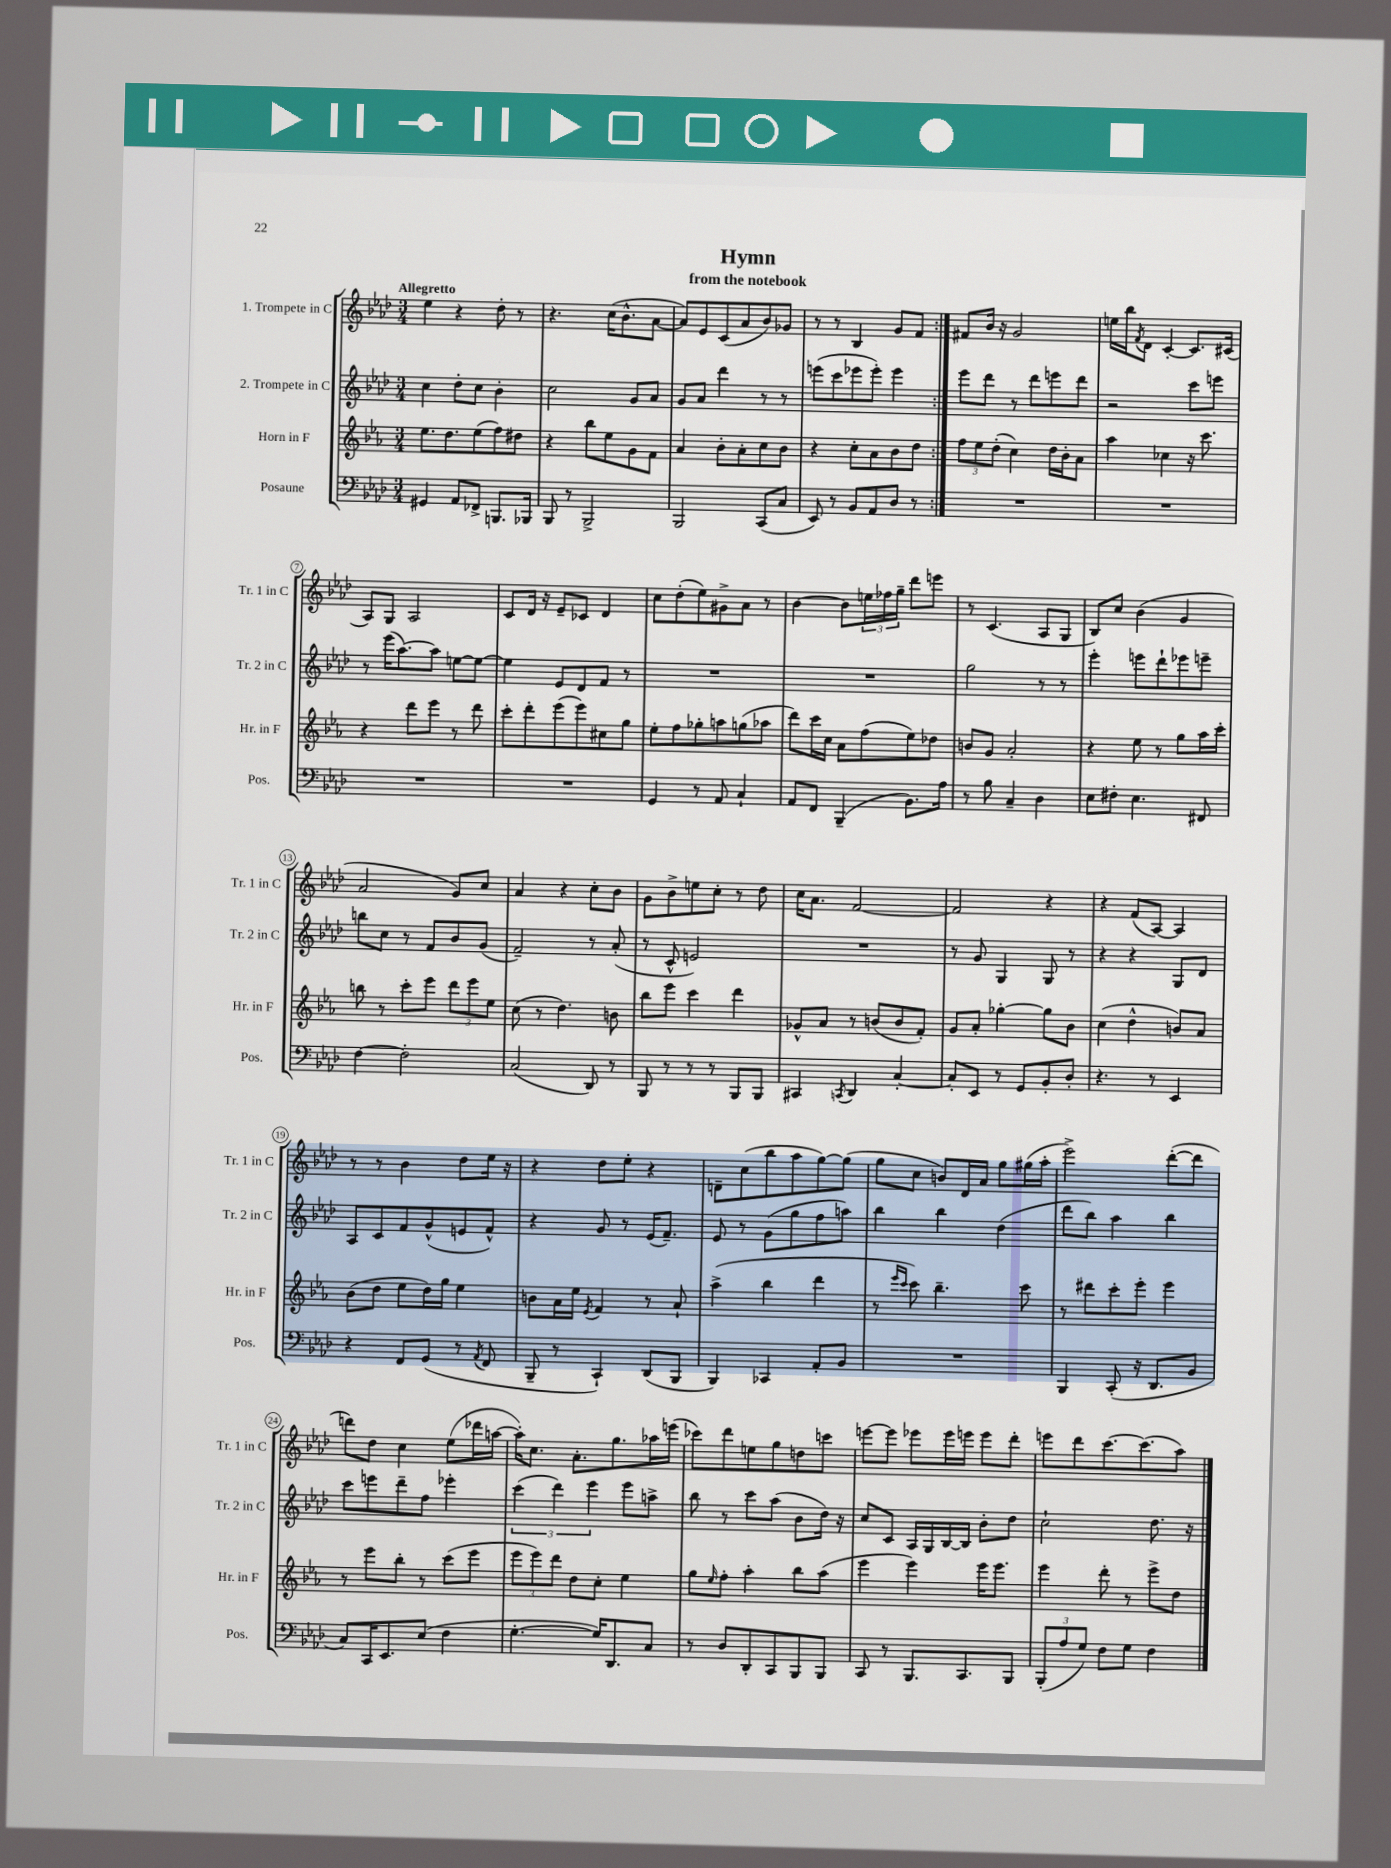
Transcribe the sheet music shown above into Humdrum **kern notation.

**kern	**kern	**kern	**kern
*part4	*part3	*part2	*part1
*staff4	*staff3	*staff2	*staff1
*I"Posaune	*I"Horn in F	*I"2. Trompete in C	*I"1. Trompete in C
*I'Pos.	*I'Hr. in F	*I'Tr. 2 in C	*I'Tr. 1 in C
*clefF4	*clefG2	*clefG2	*clefG2
*k[b-e-a-d-]	*k[b-e-a-]	*k[b-e-a-d-]	*k[b-e-a-d-]
*M3/4	*M3/4	*M3/4	*M3/4
=1	=1	=1	=1
!	!	!	!LO:TX:a:B:t=Allegretto
4GG#X/	8.ee-\L	4cc\	4ee-\
.	8.dd\	.	.
8AA-/L	.	8dd-'\L	4r
8FF-X^/J	(8ee-\	8cc\J	.
8.BBBn/L	8ff\)	4b-'\	8dd-'\
.	8dd#X\J	.	8r
16BBB-X/Jk	.	.	.
=2	=2	=2	=2
8BBB-/	4r	2cc\	4.r
8r	.	.	.
2BBB-^/	8bb-\L	.	.
.	8ee-\	.	(16cc\KL
.	.	.	8.b-^^\
.	8g\	8g/L	.
.	8f\J	8a-/J	[8a-\J
=3	=3	=3	=3
2BBB-/	4a-/	8g/L	8a-/L])
.	.	8a-/J	8e-/
.	8b-'\L	4ddd-\	(8c/
.	8a-'\	.	8a-/
(8CC/L	8cc\	8r	8b-/)
8C/J	8b-\J	8r	8g-X/J
=4	=4	=4	=4
8EE-/)	4r	(8eeen\L	8r
8r	.	8ccc\	8r
8BB-/L	8cc'\L	8eee-X\	4B-/
8AA-/	8a-\	8eee-'\J)	.
8D-/J	8b-\	4eee-\	8g/L
8r	8dd\J	.	8f/J
=5:|!	=5:|!	=5:|!	=5:|!
2.r	12ff\L	8eee-\L	8f#X/L
.	12ee-\	.	.
.	.	8ddd-\J	16b-/Jk
.	(12dd'\J	.	.
.	.	.	16r
.	4cc\)	8r	2g/
.	.	8ddd-\L	.
.	16dd\LL	8eeen\	.
.	16b-'\J	.	.
.	8a-\J	8ddd-\J	.
=6	=6	=6	=6
2.r	4aa-\	2r	16een\LL
.	.	.	16bb-\J
.	.	.	8qf/
.	.	.	8d-\J
.	4cc-X\	.	[4c'/
.	16r	8ccc\L	8.c/L]
.	8.ccc\	.	.
.	.	8eeen\J	.
.	.	.	(16c#X/Jk
!!LO:LB:g=z
=7	=7	=7	=7
2.r	4r	8r	8A-/L)
.	.	(16eee-\KL	8G/J
.	.	[8.aa-\)	.
.	8ddd\L	.	2A-/
.	8eee-\J	8aa-\J]	.
.	8r	[8een\L	.
.	8ddd\	8ee\J_	.
=8	=8	=8	=8
2.r	8ccc'\L	4ee\]	8c/L
.	8ddd'\	.	16d-/Jk
.	.	.	16r
.	(8eee-\	8e-/L	8e-~/L
.	8eee-\)	8d-/	8c-X/J
.	8cc#X\	8f/J	4d-/
.	8gg\J	8r	.
=9	=9	=9	=9
4GG/	8ee-'\L	2.r	8cc\L
.	8ff\	.	(8dd-'\
8r	8gg-X'\	.	8ee-\)
8AA-/	8aan\	.	8g#X^\
4C`/	(8ggn\	.	8a-\J
.	8aa-X\J	.	8r
=10	=10	=10	=10
8AA-/L	8ddd\L)	2.r	[4b-\
8FF/J	16ccc\L	.	.
.	16cc\JJ	.	.
(4BBB-~/	8a-\L	.	8b-\L]
.	(8ff\	.	24een\L
.	.	.	24ff-X\
.	.	.	24gg~\JJ
8.BB-\L)	8ee-\)	.	8ddd-\L
.	8dd-X\J	.	8eeen\J
16A-\Jk	.	.	.
=11	=11	=11	=11
8r	8bn/L	2gg\	8r
8B-\	8g/J	.	(4.c/
4C~/	2a-'/	.	.
4D-\	.	8r	8A-/L
.	.	8r	8G/J
=12	=12	=12	=12
8E-\L	4r	4eee-'\	8B-/L)
8F#X'\J	.	.	8cc/J
4.E-\	8ee-\	8eeen\L	(4b-\
.	8r	8ddd-`\	.
.	8gg\L	8eee-X\	4g/
8FF#X/	16aa-\L	8eeen~\J	.
.	16ccc'\JJ	.	.
!!LO:LB:g=z
=13	=13	=13	=13
[4F\	8bbn\	8bbn\L	2a-/
.	8r	8cc\J	.
2F'\]	8ccc'\L	8r	.
.	8eee-\J	8f/L	.
.	12ddd\L	8b-/	8g/L)
.	12eee-\	.	.
.	.	(8g/J	8cc/J
.	12ee-\J	.	.
=14	=14	=14	=14
(2C/	(8cc\	2f~/)	4a-/
.	8r	.	.
.	4.dd\)	.	4r
8DD-/)	.	8r	8cc'\L
8r	8bn\	(8a-'/	8b-\J
=15	=15	=15	=15
8BBB-/	8bb-\L	8r	8g\L
8r	8eee-\J	8c^^/	8b-^\
8r	4ccc\	2en/)	8een\
8r	.	.	8cc'\J
8BBB-/L	4ddd\	.	8r
8BBB-/J	.	.	8dd-\
=16	=16	=16	=16
4CC#X/	8g-X^^/L	2.r	16cc\KL
.	.	.	8.a-\J
.	8a-/J	.	.
8qCCn/	.	.	.
4DD-/	8r	.	[2f/
.	(8bn/L	.	.
[4C'/	8b/	.	.
.	8f'/J)	.	.
=17	=17	=17	=17
8C'/L]	8g/L	8r	2f/]
8EE-/J	8a-'/J	8g/	.
8r	[4gg-X'\	4G/	.
8GG/L	.	.	.
8BB-'/	8gg-\L]	8G/	4r
8D-'/J	8b-\J	8r	.
=18	=18	=18	=18
4.r	(4cc\	4r	4r
.	4dd^^\	4r	(8f/L
8r	.	.	[8A-/J)
4EE-/	8bn/L)	8G/L	4A-/]
.	8a-/J	8d-/J	.
!!LO:LB:g=z
=19	=19	=19	=19
4r	(8b-\L	8A-/L	8r
.	8dd\J	8c/	8r
8FF/L	8ee-\L	8f/	4b-\
(8GG/J	16dd\L)	(8g^^/	.
.	16gg\JJ	.	.
8r	4ee-\	8en/	8dd-\L
8qAA-/	.	.	.
8FF/	.	8f^^/J)	16ee-\Jk
.	.	.	16r
=20	=20	=20	=20
8BBB-~/	8bn\L	4r	4r
8r	16a-\L	.	.
.	16ee-\JJ	.	.
.	8qe-/	.	.
4CC`/)	4f/	8g/	8dd-\L
.	.	8r	8ee-'\J
(8DD-/L	8r	(16e-/KL	4r
.	.	8.f~/J)	.
8BBB-/J	8a-`/	.	.
=21	=21	=21	=21
4BBB-/)	(4aa-^\	8e-/	8dn~\L
.	.	8r	(8cc\
4CC-X/	4bb-\	(8g\L	8bb-\
.	.	8gg\	8aa-\
8AA-'/L	4ddd\	8ff\	[8gg\)
8BB-/J	.	8aan\J)	(8gg\J]
=22	=22	=22	=22
2.r	8r	4bb-\	8gg\L
.	16qqeee-/LL	.	.
.	16qqccc/JJ	.	.
.	8ccc\)	.	8cc\J
.	4.bb-~\	4bb-\	8bn/L)
.	.	.	16d-/L
.	.	.	16a-/JJ
.	.	(4dd-\	8gg\L
.	8ccc\	.	(16gg#X\L
.	.	.	16aa-'\JJ
=23	=23	=23	=23
4BBB-/	8r	8ddd-\L	2eee-^\)
.	8ddd#X\L	8bb-\J)	.
(8CC'/	8ccc'\	4aa-\	.
16r	8eee-'\J	.	.
8.DD-/L	.	.	.
.	4eee-\	4bb-\	([8ddd-'\L
8BB-/J	.	.	8ddd-\J]
!!LO:LB:g=z
=24	=24	=24	=24
8C/L)	8r	8ccc\L	8dddn\L)
16CC/K	8eee-\L	8eeen\	8dd-\J
8.EE-/	.	.	.
.	8bb-'\J	8ddd-~\	4cc\
(8E-/J	8r	8ff\J	.
4F\	(8ccc\L	4eee-X'\	(8ee-\L
.	8eee-\J	.	16ddd-X\L
.	.	.	[16aan\JJ
=25	=25	=25	=25
[4.G'\	12eee-\L	(6ccc\	16aa'\KL])
.	.	.	8.cc\J
.	12eee-\)	.	.
.	12ddd\J	6ddd-\)	.
.	8dd\L	.	8.a-'\L
.	.	6eee-\	.
16G/KL])	8cc'\J	.	.
8.DD-/	.	.	8.gg\
.	4ee-\	8eee-\L	.
8C/J	.	8aan^\J	16aa-X\L
.	.	.	(16eeen\JJ
=26	=26	=26	=26
8r	8gg\L	8bb-\	8ccc-X\L)
.	16qqee-/	.	.
8D-/L	8ff'\J	8r	8ddd-\
8DD-'/	4aa-'\	8ccc\L	8een\
8CC/	.	(8aa-\J	8gg\
8BBB-/	8bb-\L	8b-\L	8ddn\
8BBB-/J	(8aa-\J	16dd-\Jk)	8cccn\J
.	.	16r	.
=27	=27	=27	=27
8CC/	4eee-\	8cc/L	[8eeen\L
8r	.	8c/J	8eee\J]
8.BBB-/L	4eee-\)	16A-/LL	8eee-X\L
.	.	16G/	.
.	.	[16B-/	16eee-\L
8.CC/	.	16B-/JJ]	16eeen\JJ
.	16eee-\KL	8b-'\L	8eee\L
.	8.eee-\J	.	.
8BBB-/J	.	8dd-\J	8ddd-'\J
=28	=28	=28	=28
(12BBB-'/L	4eee-\	2cc`\	8eeen\L
12A-/	.	.	.
.	.	.	8ddd-\
12G/J)	.	.	.
8F\L	8ddd'\	.	[8.ccc\
8G\J	8r	.	.
.	.	.	(8.ccc\]
4F\	8eee-^\L	8.dd-\	.
.	8dd\J	.	8aa-\J)
.	.	16r	.
==	==	==	==
*-	*-	*-	*-
